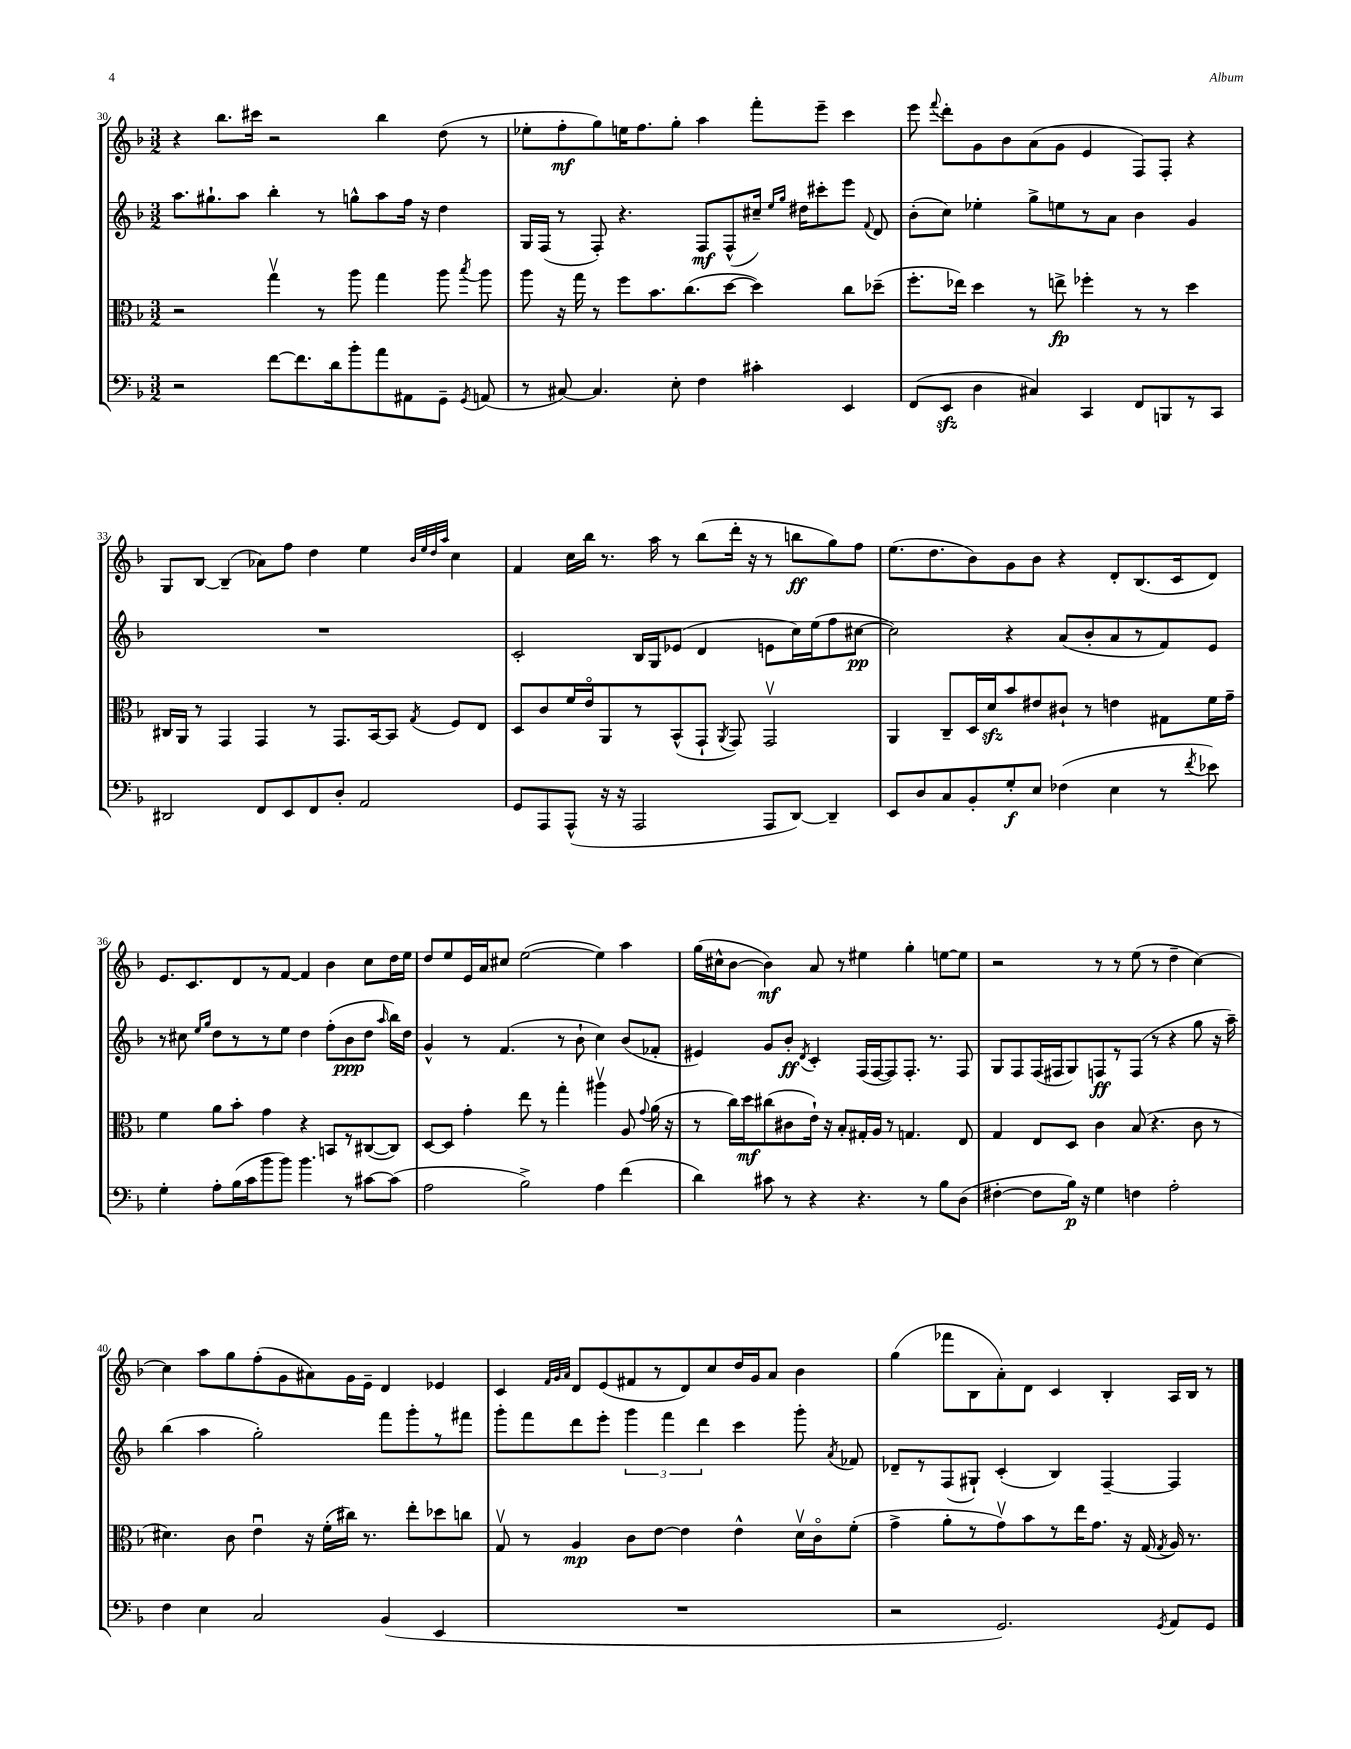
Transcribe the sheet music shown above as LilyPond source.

<<
\new StaffGroup <<
\new Staff = "s0" {
    \clef treble \key f \major \numericTimeSignature \time 3/2
    \autoBeamOff r4 bes''8.[ cis'''16] r2 bes''4 d''8( r8 |
    ees''8[-. f''8-.\mf g''8) e''16 f''8. g''8]-. a''4 f'''8[-. e'''8]-- c'''4 |
    e'''8 \appoggiatura { f'''8 } d'''8[-. g'8 bes'8 a'8( g'8] e'4 f8[) f8]-. r4 |
    g8[ bes8]~ bes4--( aes'8[) f''8] d''4 e''4 \grace { bes'32[ e''32 d''32 a''32] } c''4 |
    f'4 c''16[ bes''16] r8. a''16 r8 bes''8[( d'''16]-. r16 r8 b''8[\ff g''8) f''8] |
    e''8.[( d''8. bes'8) g'8 bes'8] r4 d'8[-. bes8.( c'16 d'8]) |
    e'8.[ c'8. d'8 r8 f'8]~ f'4 bes'4 c''8[ d''16 e''16] |
    d''8[ e''8 e'16 a'16 cis''8] e''2~( e''4) a''4 |
    g''16[( cis''16-^ bes'8]~ bes'4\mf) a'8 r8 eis''4 g''4-. e''8[~ e''8] |
    r2 r8 r8 e''8( r8 d''4-- c''4~) |
    c''4 a''8[ g''8 f''8-.( g'8 ais'8) g'16 e'16]-- d'4 ees'4 |
    c'4 \grace { f'32[ g'32 a'32] } d'8[ e'8( fis'8 r8 d'8) c''8 d''16 g'16 a'8] bes'4 |
    g''4( fes'''8[ bes8 a'8-.) d'8] c'4 bes4-. a16[ bes16] r8 \bar "|." |
}
\new Staff = "s1" {
    \clef treble \key f \major \numericTimeSignature \time 3/2
    \autoBeamOff a''8.[ gis''8.-! a''8] bes''4-. r8 g''8[-^ a''8 f''16] r16 d''4 |
    g16[ f16]( r8 f8-.) r4. f8[\mf f8-^( cis''16]--) \grace { e''16[ g''16] } dis''16[ cis'''8-. e'''8] \appoggiatura { f'8 } d'8 |
    bes'8[-.( c''8]) ees''4-. g''8[-> e''8 r8 a'8] bes'4 g'4 |
    R1. |
    c'2-. bes16[ g16 ees'8]( d'4 e'8[ c''16) e''16( f''8 cis''8]~\pp |
    cis''2) r4 a'8[( bes'8-. a'8 r8 f'8) e'8] |
    r8 cis''8 \grace { e''16[ g''16] } d''8[ r8 r8 e''8] d''4 f''8[-.( bes'8\ppp d''8] \grace { a''16 } bes''16[) d''16] |
    g'4-^ r8 f'4.( r8 bes'8-! c''4) bes'8[( fes'8]-. |
    eis'4) g'8[ bes'8]-.\ff \acciaccatura { d'8 } c'4-. f16[( f16~ f8) f8.]-. r8. f8 |
    g8[ f8 f16( fis16 g8) f8\ff r8 f8]( r8 r4 g''8 r16 a''16--) |
    bes''4( a''4 g''2-.) f'''8[ g'''8-. r8 fis'''8] |
    g'''8[-. f'''8 d'''8 e'''8]-. \tuplet 3/2 { g'''4 f'''4 d'''4 } c'''4 g'''8-. \acciaccatura { a'8 } fes'8 |
    des'8[-- r8 f8( gis8]-!) c'4-.( bes4) f4~-- f4 \bar "|." |
}
\new Staff = "s2" {
    \clef alto \key f \major \numericTimeSignature \time 3/2
    \autoBeamOff r2 g''4\upbow r8 a''8 g''4 a''8 \acciaccatura { bes''8 } a''8 |
    a''8 r16 g''16 r8 f''8[ bes'8. c''8.( d''8]~ d''4) c''8[ des''8]--( |
    f''8.[-. ees''16]) d''4 r8 e''8->\fp fes''4-. r8 r8 d''4 |
    cis16[ a,16] r8 g,4 g,4 r8 g,8.[ bes,16~ bes,8] \acciaccatura { g8 } f8[ e8] |
    d8[ c'8 f'16 e'16\flageolet a,8 r8 bes,8-^( g,8]-! \acciaccatura { a,8 } g,8) g,2\upbow |
    a,4 c8[-- d16 d'16\sfz bes'8 eis'8 cis'8]-! r8 e'4 gis8[ f'16 g'16]-- |
    f'4 a'8[ bes'8]-. g'4 r4 b,8[ r8 cis8~( cis8]) |
    d8[~ d8] g'4-. e''8 r8 g''4-. ais''4\upbow a8 \appoggiatura { g'8 } a'16( r16 |
    r8 c''16[) d''16\mf cis''8( cis'8 e'16]-!) r16 bes8[-. gis16-. a16] r8 g4. e8 |
    g4 e8[ d8] c'4 bes8( r4. c'8 r8 |
    dis'4.) c'8 e'4\downbow r16 f'16[-.( cis''16]) r8. e''8[-. des''8 c''8] |
    g8\upbow r8 a4\mp c'8[ e'8]~ e'4 e'4-^ d'16[\upbow c'16\flageolet f'8]-.( |
    g'4-> a'8[-. r8 g'8\upbow) bes'8 r8 e''16 g'8.] r16 g16( \acciaccatura { g8 } a16) r8. \bar "|." |
}
\new Staff = "s3" {
    \clef bass \key f \major \numericTimeSignature \time 3/2
    \autoBeamOff r2 f'8[~ f'8. d'16 bes'8-. a'8 ais,8 g,8]-- \acciaccatura { g,8 } a,8( |
    r8 cis8~) cis4. e8-. f4 cis'4-. e,4 |
    f,8[( e,8]\sfz d4 cis4) c,4 f,8[ b,,8 r8 c,8] |
    dis,2 f,8[ e,8 f,8 d8]-. a,2 |
    g,8[ a,,8 a,,8]-^( r16 r16 a,,2 a,,8[ d,8]~) d,4-- |
    e,8[ d8 c8 bes,8-. g8-.\f e8] fes4( e4 r8 \acciaccatura { f'8 } ees'8) |
    g4-. a8[-. bes16( c'16 bes'8 bes'8]) bes'4. r8 cis'8[~ cis'8]( |
    a2 bes2->) a4 f'4( |
    d'4) cis'8 r8 r4 r4. r8 bes8[ d8]( |
    fis4~-. fis8[ bes16]\p) r16 g4 f4 a2-. |
    f4 e4 c2 bes,4( e,4 |
    R1. |
    r2 g,2.) \acciaccatura { g,8 } a,8[ g,8] \bar "|." |
}
>>
>>
\layout { \context { \Score currentBarNumber = #30 } }
